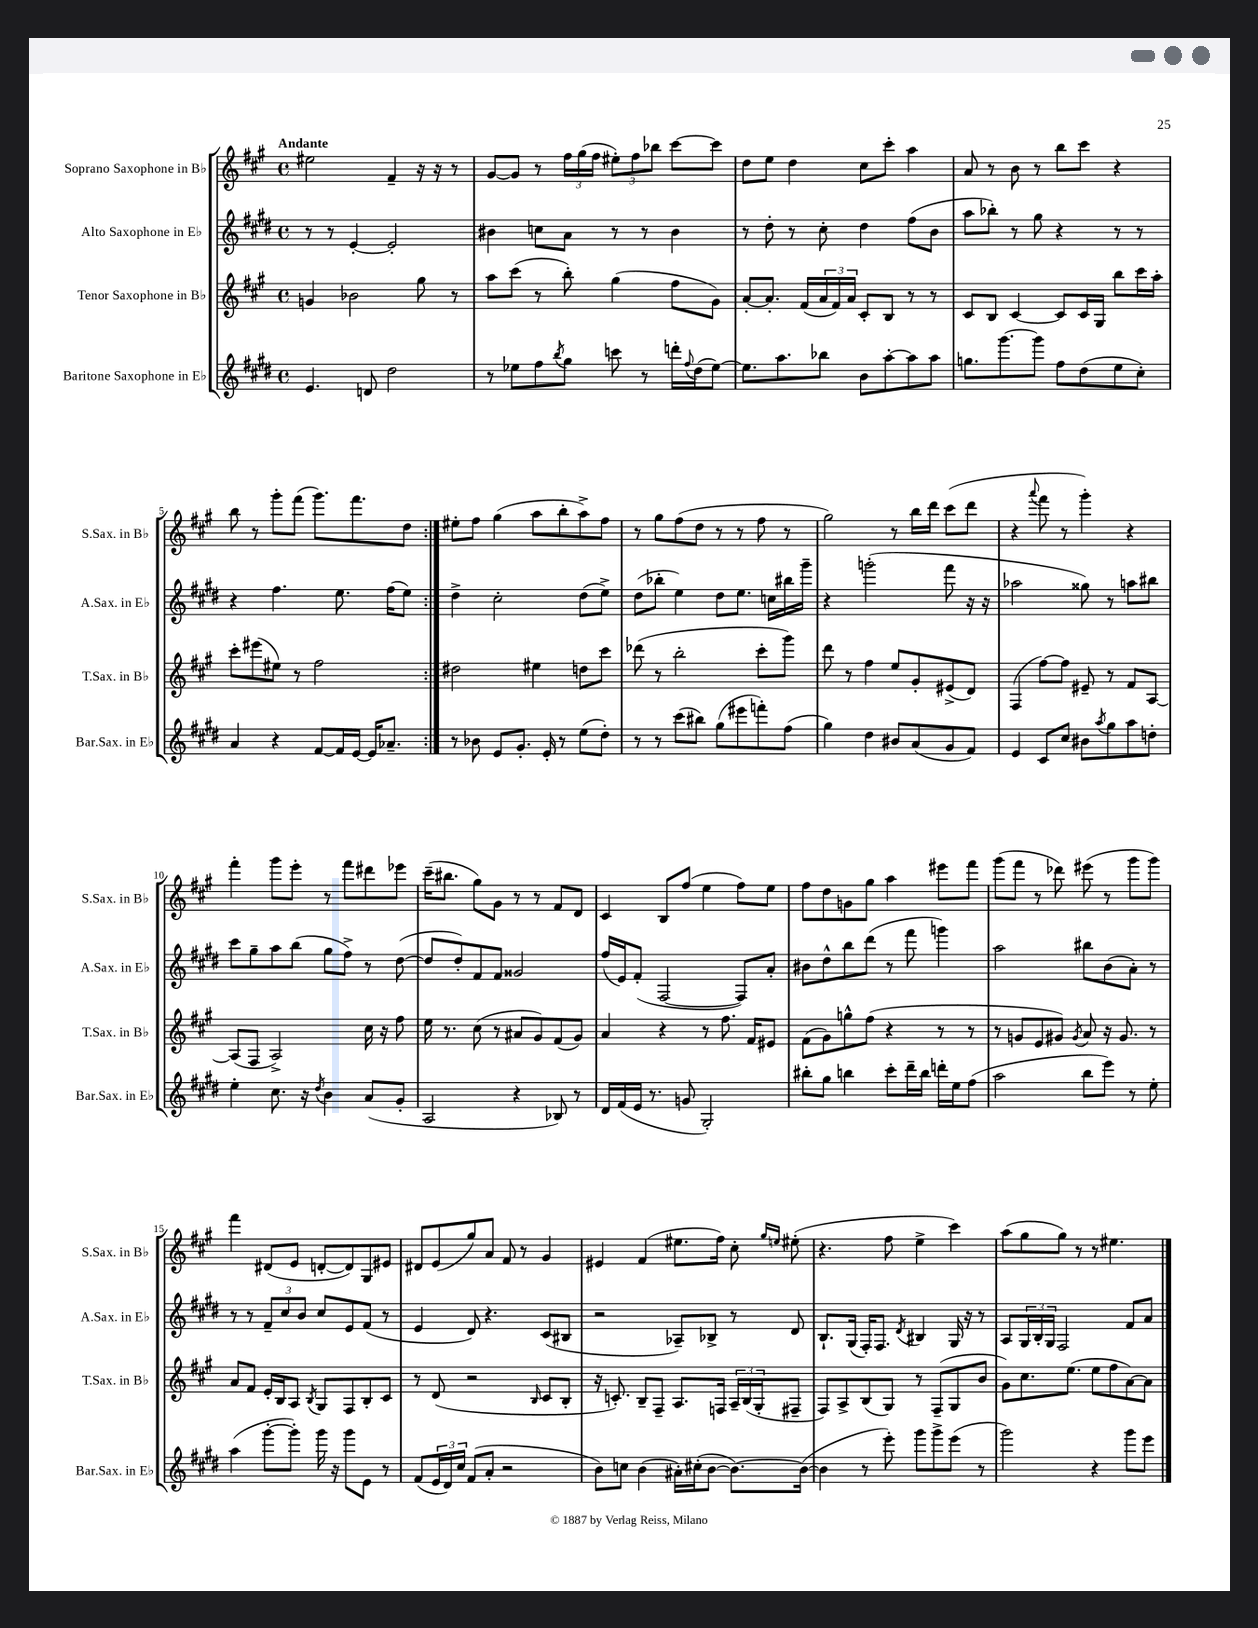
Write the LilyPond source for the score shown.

<<
\new StaffGroup <<
\new Staff = "s0" \with { instrumentName = "Soprano Saxophone in Bb" shortInstrumentName = "S.Sax. in Bb" } {
    \clef treble \key a \major \defaultTimeSignature \time 4/4 \tempo "Andante"
    \repeat volta 2 { eis''2 fis'4-- r16 r16 r8 |
    gis'8~ gis'8 r8 \tuplet 3/2 { fis''16 gis''16( fis''16 } \tuplet 3/2 { eis''8-.) fis''8 bes''8 } cis'''8~ cis'''8 |
    d''8 e''8 d''4 cis''8 cis'''8-. a''4 |
    a'8 r8 b'8 r8 b''8 cis'''8 r4 |
    b''8 r8 gis'''8-. fis'''8( gis'''8.) fis'''8. d''8 | }
    eis''8-. fis''8 gis''4( a''8 b''8-. a''8->) fis''8 |
    r8 gis''8 fis''8( d''8 r8 r8 fis''8 r8 |
    gis''2) r8 b''16 d'''16 cis'''8( d'''8 |
    r4 \appoggiatura { a'''8 } fis'''8 r8 gis'''4-.) r4 |
    fis'''4-. gis'''8 e'''8-. r8 fis'''8 dis'''8 ees'''8 |
    cis'''16--( bis''8. gis''8) gis'8 r8 r8 fis'8 d'8 |
    cis'4 b8 fis''8( e''4 fis''8) e''8 |
    fis''8 d''8 g'8 gis''8 a''4 eis'''8 fis'''8 |
    gis'''8( fis'''8 r8 des'''8) eis'''8( r8 gis'''8 gis'''8) |
    fis'''4 dis'8( e'8 d'8~-. d'8) gis8 eis'8 |
    dis'8 e'8( gis''8) a'8 fis'8 r8 gis'4 |
    eis'4 fis'4( eis''8. fis''16) cis''8-. \grace { gis''16 e''16 } eis''8-.( |
    r4. fis''8 e''4-> cis'''4) |
    a''8( gis''8 gis''8) r8 r8 eis''4. \bar "|." |
}
\new Staff = "s1" \with { instrumentName = "Alto Saxophone in Eb" shortInstrumentName = "A.Sax. in Eb" } {
    \clef treble \key e \major \defaultTimeSignature \time 4/4
    \repeat volta 2 { r8 r8 e'4~-. e'2-. |
    bis'4 c''8 a'8 r8 r8 bis'4 |
    r8 dis''8-. r8 cis''8-. dis''4 fis''8( b'8 |
    a''8 bes''8-.) r8 gis''8 r4 r8 r8 |
    r4 fis''4. e''8. fis''16( e''8) | }
    dis''4-> cis''2-. dis''8( e''8->) |
    dis''8( bes''8-. e''4) dis''8 e''8. c''16 bis''16 gis'''16-- |
    r4 g'''2-.( fis'''8 r16 r16 |
    aes''2 gisis''8) r8 a''8 bis''8 |
    cis'''8 gis''8-- a''8 b''8( gis''8 fis''8->) r8 dis''8~( |
    dis''8 dis''8-.) fis'8 fis'8 gisis'2 |
    fis''16( e'16) fis'8-.( fis2~ fis8) a'8-. |
    bis'8 dis''8-^ b''8 dis'''8( r8 fis'''8 g'''4) |
    a''2 bis''8 b'8( a'8-.) r8 |
    r8 r8 \tuplet 3/2 { fis'8-- cis''8 b'8 } cis''8 e'8 fis'8( r8 |
    e'4 dis'8) r4. cis'8( bis8 |
    r2 aes8--) bes8-> r8 dis'8 |
    b8.-! gis16( fis16-.) fis8. \acciaccatura { dis'8 } bis4 gis16 r16 r8 |
    a8 \tuplet 3/2 { gis16 b16-. gis16 } fis2 fis'8 a'8 \bar "|." |
}
\new Staff = "s2" \with { instrumentName = "Tenor Saxophone in Bb" shortInstrumentName = "T.Sax. in Bb" } {
    \clef treble \key a \major \defaultTimeSignature \time 4/4
    \repeat volta 2 { g'4 bes'2 gis''8 r8 |
    a''8 cis'''8( r8 b''8-.) gis''4( fis''8 gis'8) |
    a'8~-. a'8.-. fis'16( \tuplet 3/2 { a'16 fis'16) a'16 } cis'8-. b8 r8 r8 |
    cis'8 b8 cis'4~ cis'8 cis'16 gis16 b''8 cis'''16 a''16-. |
    cis'''8-. eis'''8( eis''8) r8 fis''2 | }
    dis''2 eis''4 d''8 cis'''8 |
    des'''8( r8 b''2-. cis'''8-. gis'''8) |
    d'''8 r8 fis''4 e''8 gis'8-. eis'8->( d'8) |
    fis4( fis''8~) fis''8 eis'8-- r8 fis'8 a8~ |
    a8( fis8 a2->) cis''16 r16 fis''8 |
    e''16 r8. cis''8( r8 ais'8 gis'8) fis'8( gis'8) |
    a'4 r4 r8 fis''8. fis'16 eis'8 |
    fis'8( gis'8) g''8-^ fis''8( r4 r8 r8 |
    r8 g'8 e'8 gis'8) \acciaccatura { gis'8 } a'8 r16 gis'8. r8 |
    a'8 fis'8 e'16-. b16 a8 \acciaccatura { b8 } gis8 fis8 b8-. cis'8 |
    r8 d'8( r2 \grace { b16 } cis'8 b8-. |
    r16 c'8.-.) b8-- fis8-- a8. f16 \tuplet 3/2 { a16-- b16( gis16-. } fis8-- |
    fis8) a8-> b8( gis8) r8 fis8--( gis8 b'8 |
    gis'8) cis''8. e''8.( e''8 fis''8 a'8~) a'8 \bar "|." |
}
\new Staff = "s3" \with { instrumentName = "Baritone Saxophone in Eb" shortInstrumentName = "Bar.Sax. in Eb" } {
    \clef treble \key e \major \defaultTimeSignature \time 4/4
    \repeat volta 2 { e'4. d'8 dis''2 |
    r8 ees''8 fis''8 \acciaccatura { b''8 } gis''8 c'''8 r8 d'''16-. \appoggiatura { fis''8 } dis''16( ees''8~) |
    ees''8. a''8. bes''8 b'8 a''8~-. a''8 a''8 |
    g''8. gis'''8.~ gis'''8 fis''8 dis''8( e''8 cis''8-.) |
    a'4 r4 fis'8~ fis'16 e'16~ e'16 aes'8.-- | }
    r8 bes'8 e'8 gis'8.-. e'16-. r8 e''8( dis''8-.) |
    r8 r8 cis'''8( bis''8) gis''8( eis'''8 f'''8-.) fis''8( |
    gis''4) dis''4 bis'8 a'8( gis'8 fis'8) |
    e'4 cis'8 cis''8 bis'8 \acciaccatura { a''8 } gis''8 a''8 d''8-. |
    e''4-. cis''8. r16 \acciaccatura { dis''8 } b'4 a'8( gis'8-. |
    a2 r4 bes8) r8 |
    dis'16 fis'16( e'16 r8. g'8 gis2-.) |
    bis''8-. gis''8 b''4 cis'''8-. dis'''16-- b''16 d'''16-. e''16 fis''8( |
    a''2 b''8 e'''8) r8 e''8-. |
    a''4( gis'''8~-. gis'''8-.) gis'''16 r16 gis'''8 e'8 r8 |
    fis'8( \tuplet 3/2 { e'16 dis'16) cis''16 } fis'8( a'8-. r2 |
    b'8) c''8 b'4( ais'16-.) cis''16-.( b'8~ b'8.~) b'16~( |
    b'4 r8 e'''8-.) gis'''8 gis'''8-> e'''8( r8 |
    gis'''2) r4 gis'''8 e'''8 \bar "|." |
}
>>
>>
